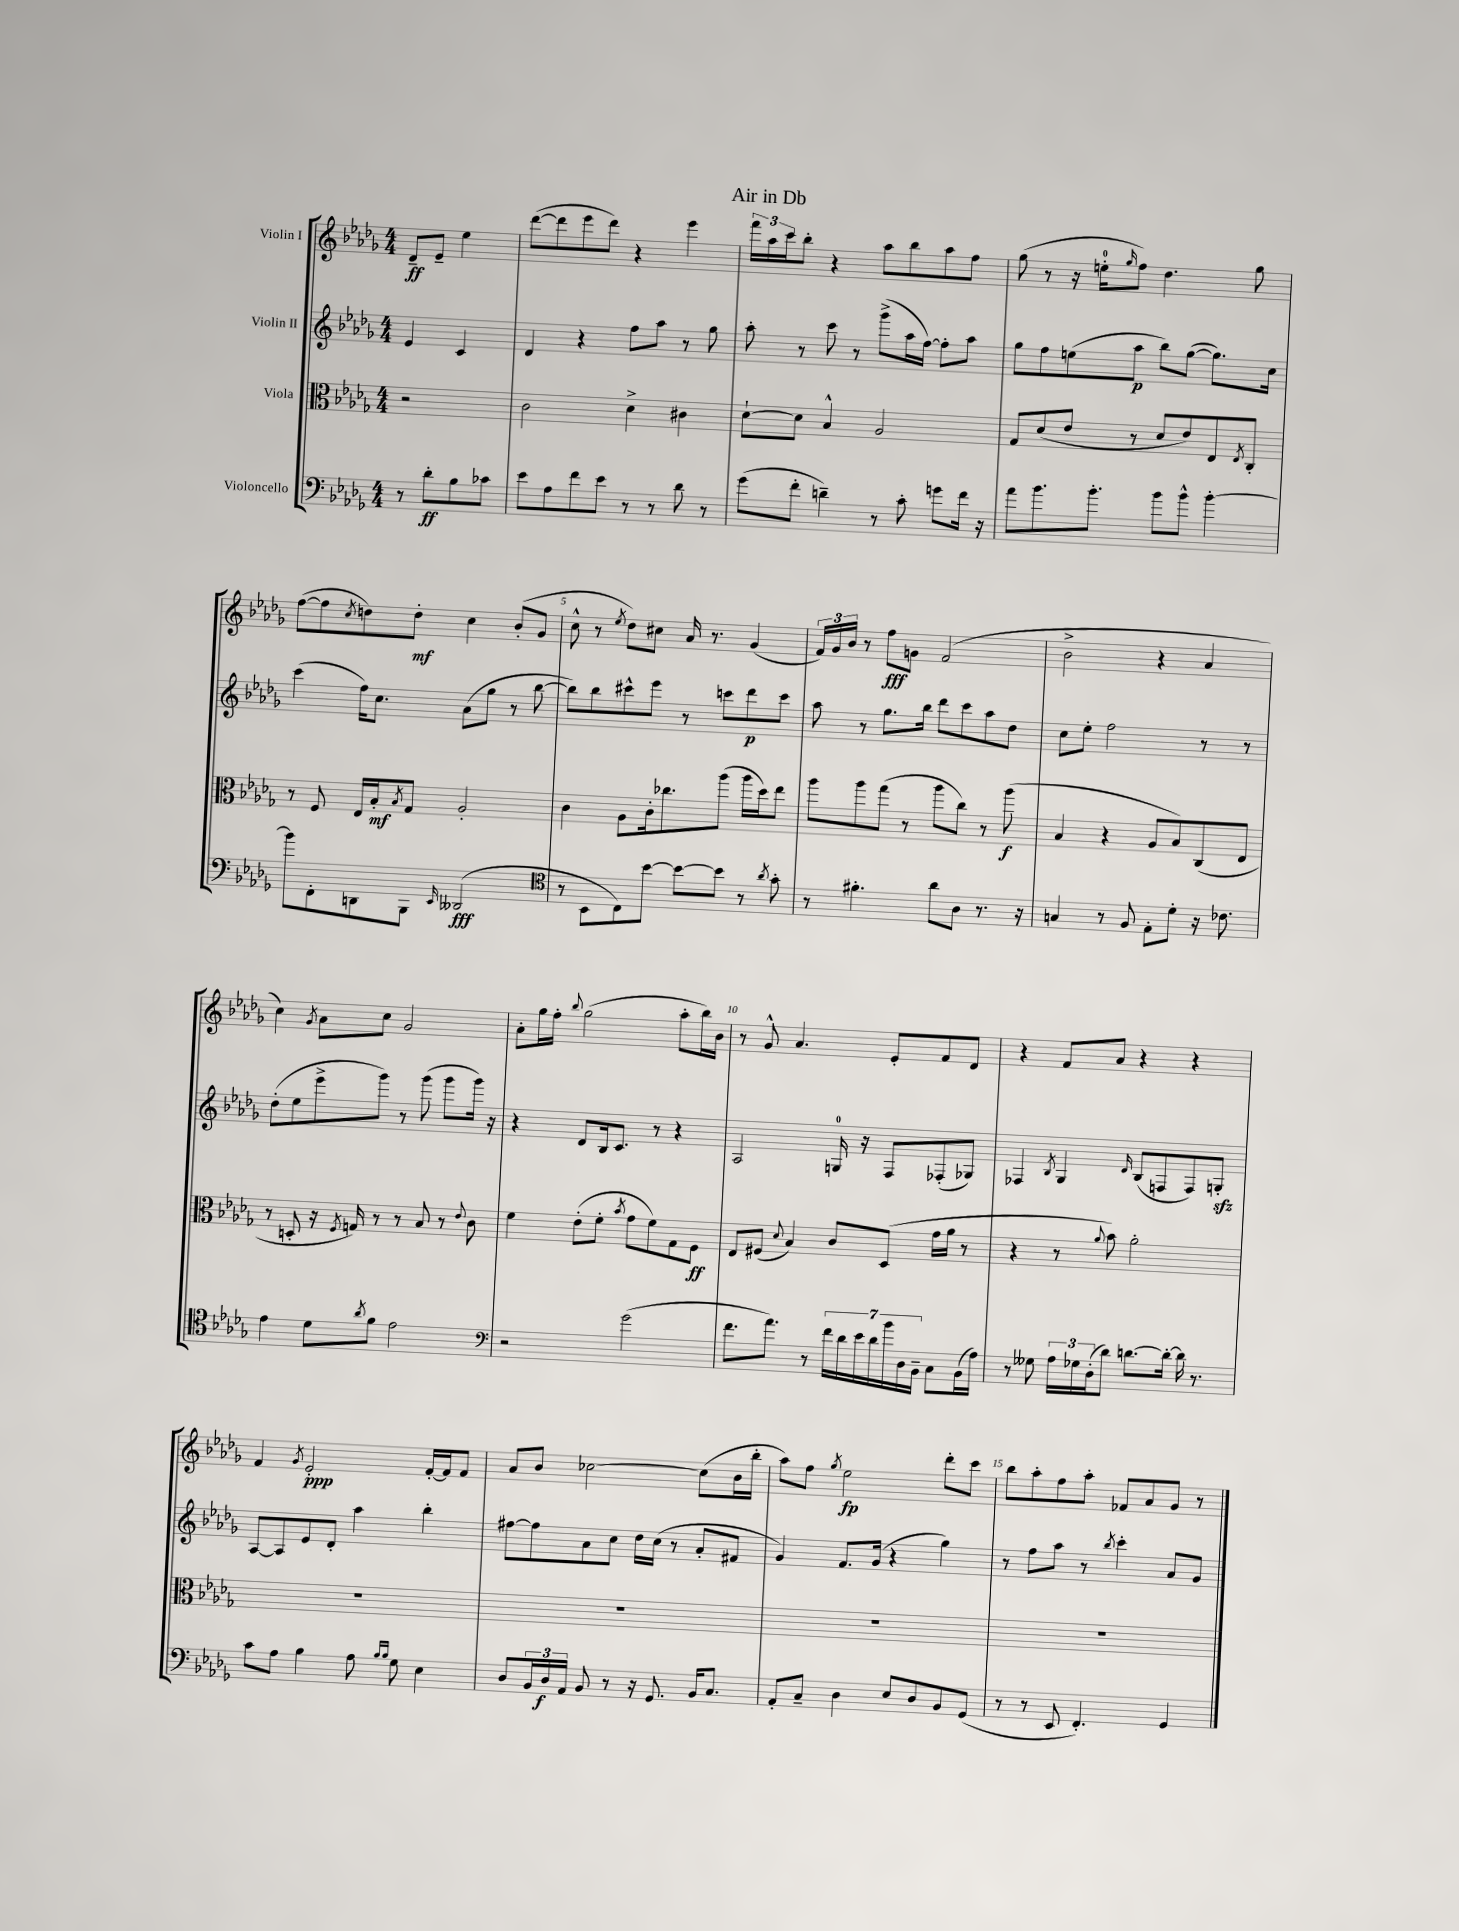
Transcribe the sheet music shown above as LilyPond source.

\header { title = "Air in Db" }
<<
\new StaffGroup <<
\new Staff = "s0" \with { instrumentName = "Violin I" } {
    \clef treble \key des \major \numericTimeSignature \time 4/4 \partial 2
    des'8--\ff ees'8-- ees''4 |
    des'''8~( des'''8 ees'''8 des'''8) r4 ees'''4 |
    \tuplet 3/2 { f'''16 aes''16 c'''16 } bes''8-. r4 aes''8 bes''8 aes''8 f''8 |
    ges''8( r8 r16 e''16-0-. \grace { ges''16 } f''8) des''4. ges''8 |
    f''8~( f''8 \acciaccatura { c''8 } d''8) d''8-.\mf c''4 bes'8-.( ges'8 |
    c''8-^ r8 \acciaccatura { ees''8 } des''8) cis''8 aes'16 r8. ges'4( |
    \tuplet 3/2 { f'16) ges'16 bes'16 } r8 f''8\fff g'8 f'2( |
    bes'2-> r4 aes'4 |
    c''4) \acciaccatura { ges'8 } aes'8 c''8 ges'2 |
    aes'8-. ges''16 f''16-. \appoggiatura { bes''8 } ges''2( aes''8-. bes''16) bes'16 |
    r8 ges'8-^ aes'4. ees'8-. f'8 des'8 |
    r4 f'8 aes'8 r4 r4 |
    f'4 \acciaccatura { ges'8 } ees'2-.\ppp f'16~-. f'16 f'8 |
    aes'8 bes'8 ces''2~ ces''8( bes'16 bes''16-. |
    aes''8) f''8 \acciaccatura { ges''8 } ees''2\fp des'''8-. c'''8 |
    bes''8 aes''8-. f''8 aes''8-. fes'8 aes'8 ges'8 r8 \bar "|." |
}
\new Staff = "s1" \with { instrumentName = "Violin II" } {
    \clef treble \key des \major \numericTimeSignature \time 4/4 \partial 2
    ees'4 c'4 |
    des'4 r4 f''8 aes''8 r8 ges''8 |
    aes''8-. r8 c'''8 r8 ges'''8->( aes''16 f''16~) f''8-. aes''8 |
    ges''8 f''8 e''8( aes''8\p bes''8) ges''8~( ges''8.) c''16 |
    c'''4( f''16) c''8. aes'8( ges''8 r8 bes''8~ |
    bes''8) bes''8 cis'''8-^ ees'''8 r8 c'''8 des'''8\p c'''8 |
    aes''8 r8 ges''8. bes''16 des'''8 c'''8 aes''8 des''8 |
    c''8 ees''8-. f''2 r8 r8 |
    des''8-.( ees''8 ees'''8-> ges'''8) r8 ges'''8( ges'''8 ges'''16) r16 |
    r4 des'8 bes16 c'8. r8 r4 |
    aes2 g16-0 r16 f8 fes8-.( ges8) |
    fes4 \acciaccatura { bes8 } ges4 \grace { des'16 } bes8( f8 f8) g8-.\sfz |
    aes8~ aes8 ees'8 des'8-. aes''4 bes''4-. |
    fis''8~ fis''8 aes'8 c''8 des''16 c''16( r8 aes'8-. fis'8 |
    ges'4) f'8. ges'16( r4 ges''4) |
    r8 f''8 aes''8 r8 \acciaccatura { bes''8 } c'''4-. aes'8 ges'8 \bar "|." |
}
\new Staff = "s2" \with { instrumentName = "Viola" } {
    \clef alto \key des \major \numericTimeSignature \time 4/4 \partial 2
    r2 |
    c'2 des'4-> cis'4 |
    des'8~-! des'8 bes4-^ aes2 |
    ges8 des'8( ees'8 r8 des'8 ees'8) ees8 \acciaccatura { ees8 } c8-. |
    r8 f8 ees16 bes16-.\mf \acciaccatura { bes8 } ges8 aes2-. |
    c'4 aes8 c'16-. ces''8. aes''8( aes''16 des''16) ees''8 |
    aes''8 aes''8 ges''8( r8 aes''8 c''8) r8 aes''8\f( |
    bes4 r4 aes8 bes8) c8( ees8 |
    r8 d8-. r16 \acciaccatura { f8 } g16) r8 r8 bes8 r8 \appoggiatura { ees'8 } c'8 |
    f'4 ees'8-.( f'8-. \acciaccatura { bes'8 } ges'8 f'8) ges8 f8\ff |
    ees8 fis8( \appoggiatura { des'8 } bes4) c'8 des8( ges'16 aes'16 r8 |
    r4 r8 \appoggiatura { aes'8 } bes'8) aes'2-. |
    R1 |
    R1 |
    R1 |
    R1 \bar "|." |
}
\new Staff = "s3" \with { instrumentName = "Violoncello" } {
    \clef bass \key des \major \numericTimeSignature \time 4/4 \partial 2
    r8 des'8-.\ff bes8 ces'8 |
    ees'8 aes8 f'8 ees'8 r8 r8 des'8 r8 |
    ges'8( f'8-. d'4--) r8 c'8-. g'8 f'16 r16 |
    aes'8 bes'8. bes'8.-. bes'8 bes'8-^ bes'4~-. |
    bes'8 f,8-. d,8 bes,,8 \grace { ees,16 } deses,2\fff( |
    \clef tenor r8 bes,8 c8) bes'8~ bes'8~ bes'8 r8 \acciaccatura { aes'8 } ges'8-. |
    r8 fis'4.-. aes'8 aes8 r8. r16 |
    g4 r8 f8 ees8-. des'8-. r16 ces'8. |
    ees'4 des'8 \acciaccatura { aes'8 } f'8 ees'2 |
    \clef bass r2 ges'2( |
    f'8. aes'8.) r8 \tuplet 7/4 { f'16 des'16 ees'16 des'16 bes'16 des16 bes,16-- } c8 bes,16( aes16) |
    r8 geses8 \tuplet 3/2 { aes16 ges16 des16-.( } des'8) d'8.~ d'16~-. d'16 r8. |
    c'8 aes8 bes4 aes8 \grace { bes16 bes16 } ges8 ees4 |
    des8 \tuplet 3/2 { bes,16 des16\f aes,16 } bes,8 r8 r16 ges,8. bes,16 c8. |
    aes,8-. c8-- des4 ees8 des8 bes,8 ges,8( |
    r8 r8 ees,8 f,4.-.) ges,4 \bar "|." |
}
>>
>>
\layout { \context { \Score \override BarNumber.break-visibility = ##(#f #t #t) barNumberVisibility = #(every-nth-bar-number-visible 5) } }
